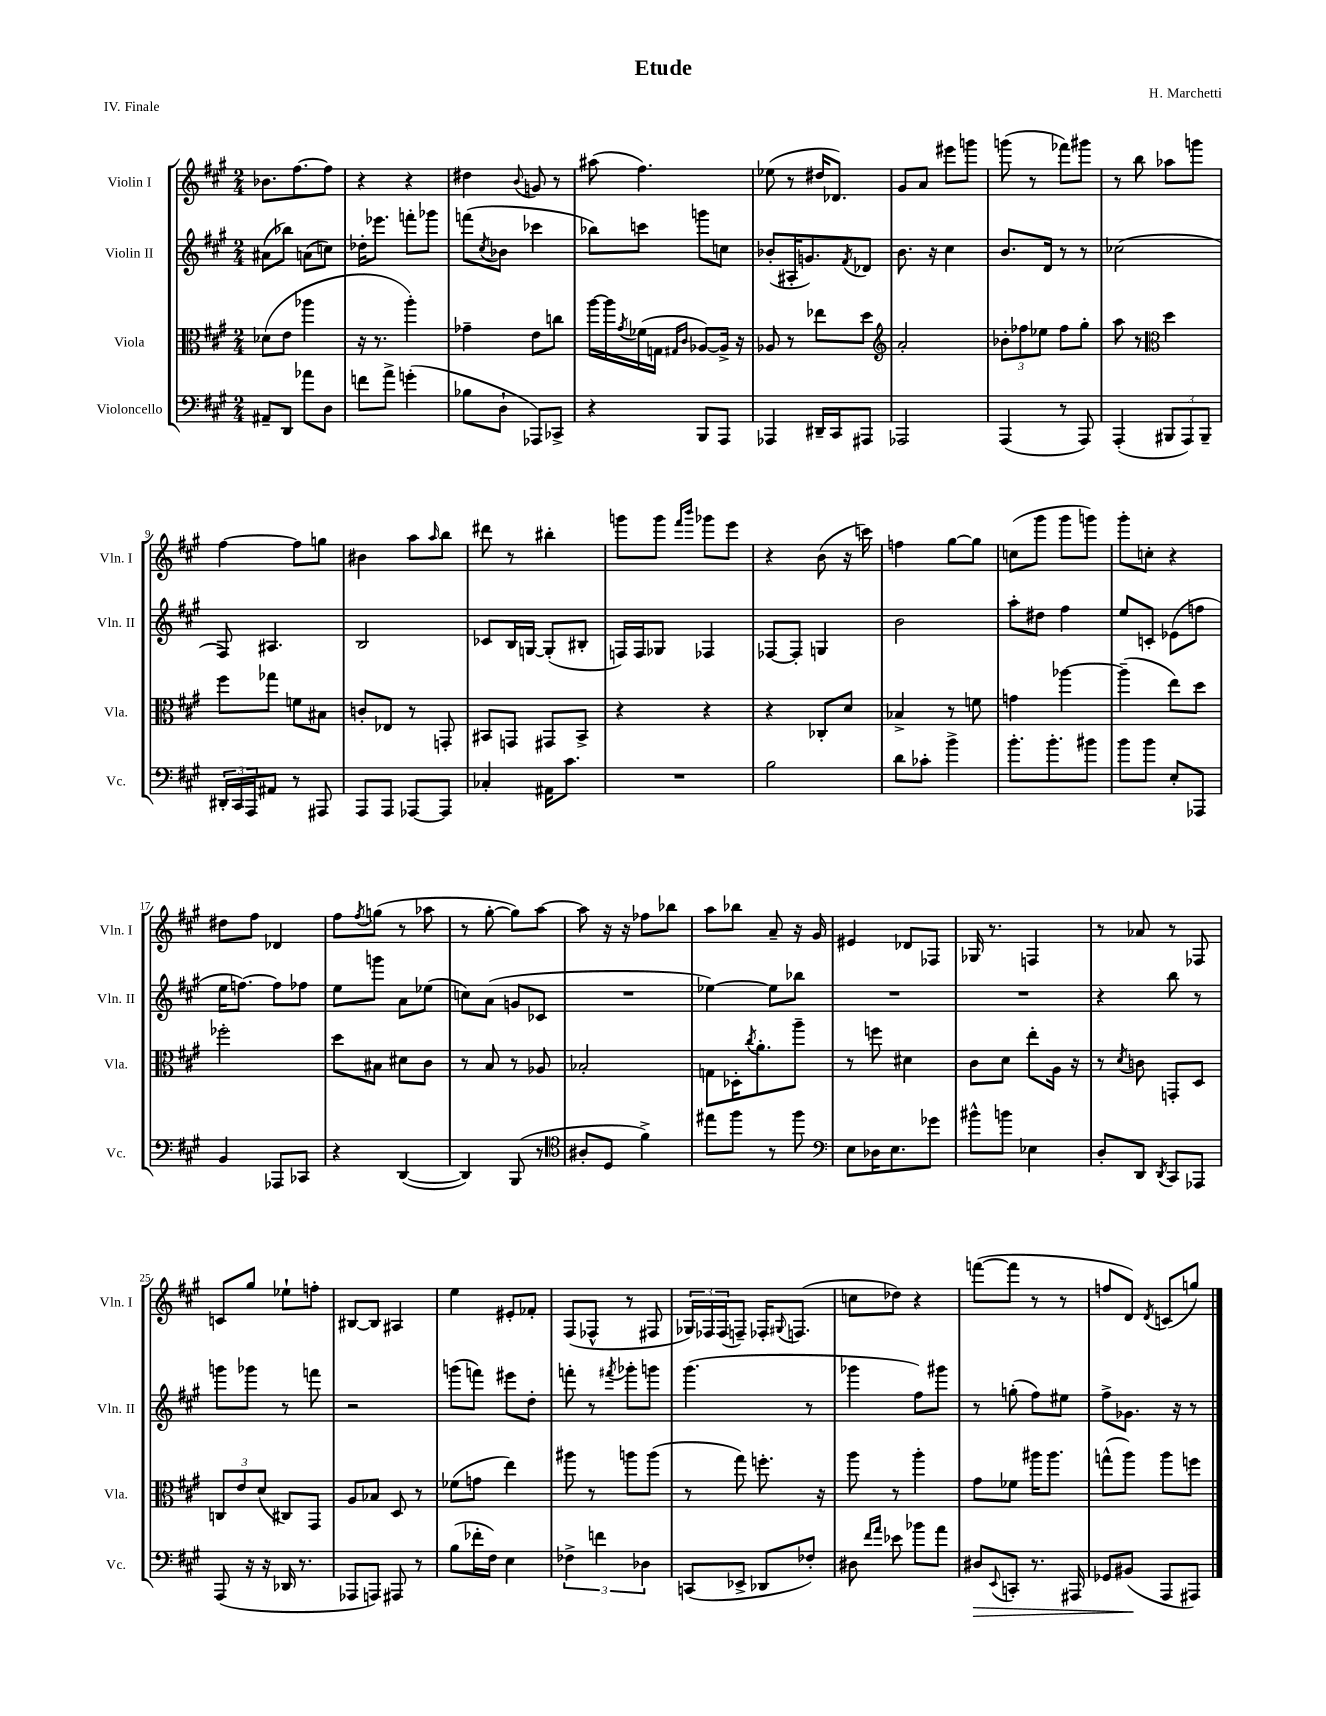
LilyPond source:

\header { title = "Etude" composer = "H. Marchetti" piece = "IV. Finale" }
<<
\new StaffGroup <<
\new Staff = "s0" \with { instrumentName = "Violin I" shortInstrumentName = "Vln. I" } {
    \clef treble \key a \major \numericTimeSignature \time 2/4
    bes'8. fis''8.~ fis''8 |
    r4 r4 |
    dis''4 \appoggiatura { b'8 } g'8 r8 |
    ais''8( fis''4.) |
    ees''8( r8 dis''16 des'8.) |
    gis'8 a'8 eis'''8 g'''8 |
    g'''8( r8 fes'''8) gis'''8 |
    r8 b''8 aes''8 g'''8 |
    fis''4~ fis''8 g''8 |
    bis'4 a''8 \grace { a''16 } b''8 |
    dis'''8 r8 bis''4-. |
    g'''8 g'''8 \grace { fis'''16 b'''16 } ges'''8 e'''8 |
    r4 b'8( r16 c'''16) |
    f''4 gis''8~ gis''8 |
    c''8( gis'''8 gis'''8 g'''8) |
    gis'''8-. c''8-. r4 |
    dis''8 fis''8 des'4 |
    fis''8 \acciaccatura { fis''8 } g''8( r8 aes''8 |
    r8 gis''8~-. gis''8) a''8~ |
    a''8 r16 r16 fes''8 bes''8 |
    a''8 bes''8 a'8-- r16 gis'16 |
    eis'4 des'8 fes8 |
    ges16 r8. f4 |
    r8 aes'8 r8 fes8 |
    c'8 gis''8 ees''8-! f''8-. |
    bis8~ bis8 ais4 |
    e''4 eis'8-. fes'8-. |
    fis8( fes8-^ r8 fis8 |
    \tuplet 3/2 { ges16) fes16 fes16( } f8--) fes16-. \appoggiatura { gis8 } f8.( |
    c''8 des''8) r4 |
    f'''8~( f'''8 r8 r8 |
    f''8 d'8) \acciaccatura { d'8 } c'8( g''8) \bar "|." |
}
\new Staff = "s1" \with { instrumentName = "Violin II" shortInstrumentName = "Vln. II" } {
    \clef treble \key a \major \numericTimeSignature \time 2/4
    ais'8( bes''8) a'8( c''8) |
    des''16-. ees'''8. f'''8-. ges'''8 |
    f'''8( \acciaccatura { cis''8 } bes'8 ces'''4 |
    bes''8) c'''8 g'''8 c''8 |
    bes'8-.( ais16-. g'8.) \acciaccatura { fis'8 } des'8 |
    b'8. r16 cis''4 |
    b'8. d'16 r8 r8 |
    ces''2( |
    fis8) ais4. |
    b2 |
    ces'8 b16 g16~ g8-.( bis8-. |
    f16) f16 ges8 fes4 |
    fes8~ fes8-. g4 |
    b'2 |
    a''8-. dis''8 fis''4 |
    e''8 c'8-. ees'8( f''8 |
    e''16 f''8.~) f''8 fes''8 |
    e''8 g'''8 a'8 ees''8( |
    c''8) a'8( g'8 ces'8 |
    R2 |
    ees''4~) ees''8 bes''8 |
    R2 |
    R2 |
    r4 b''8 r8 |
    g'''8 ges'''8 r8 f'''8 |
    r2 |
    g'''8( f'''8) eis'''8 d''8-. |
    f'''8-. r8 \acciaccatura { fis'''8 } ges'''8-. g'''8 |
    gis'''4.( r8 |
    ges'''4 fis''8) gis'''8 |
    r8 g''8-.( fis''8) eis''8 |
    fis''8-> ges'8. r16 r8 \bar "|." |
}
\new Staff = "s2" \with { instrumentName = "Viola" shortInstrumentName = "Vla." } {
    \clef alto \key a \major \numericTimeSignature \time 2/4
    des'8( e'8 aes''4 |
    r16 r8. a''4-.) |
    ges'4-- e'8 c''8 |
    a''16~ a''16 \acciaccatura { gis'8 } fes'16( g16 \grace { gis16 cis'16 } aes8~) aes16-> r16 |
    aes8 r8 ees''8 d''8 |
    \clef treble a'2-. |
    \tuplet 3/2 { bes'8-. fes''8 ees''8 } fes''8 gis''8-. |
    a''8 r8 \clef alto d''4 |
    fis''8 ges''8 f'8 bis8 |
    c'8-. ees8 r8 g,8-. |
    bis,8 g,8 gis,8 bis,8-> |
    r4 r4 |
    r4 ces8-. d'8 |
    bes4-> r8 f'8 |
    g'4 aes''4~ |
    aes''4--( e''8) d''8 |
    fes''2-. |
    d''8 bis8 dis'8 cis'8 |
    r8 b8 r8 aes8 |
    bes2-. |
    g8 des16-. \acciaccatura { cis''8 } a'8.-. a''8-- |
    r8 f''8 dis'4 |
    cis'8 d'8 e''8-. a16 r16 |
    r8 \acciaccatura { d'8 } c'8 g,8-. d8 |
    \tuplet 3/2 { c8 e'8 d'8( } cis8) gis,8 |
    a8 bes8 d8 r8 |
    fes'8( g'8 e''4) |
    ais''8 r8 a''8 a''8( |
    r8 gis''8) f''8.-. r16 |
    a''8 r8 a''4-. |
    gis'8 fes'8 ais''16 ais''8. |
    g''8-^( a''8) a''8 f''8 \bar "|." |
}
\new Staff = "s3" \with { instrumentName = "Violoncello" shortInstrumentName = "Vc." } {
    \clef bass \key a \major \numericTimeSignature \time 2/4
    ais,8-- d,8 aes'8 d8 |
    f'8 a'8-> g'4-.( |
    bes8 d8-! aes,,8) ces,8-> |
    r4 b,,8 a,,8 |
    aes,,4 dis,16-- cis,16 ais,,8 |
    aes,,2 |
    a,,4( r8 a,,8) |
    a,,4-.( \tuplet 3/2 { bis,,8 a,,8) bis,,8-- } |
    \tuplet 3/2 { dis,16-. cis,16 a,,16 } ais,8 r8 ais,,8 |
    a,,8 a,,8 aes,,8~ aes,,8 |
    ces4-. ais,16 cis'8. |
    R2 |
    b2 |
    d'8 ces'8-. b'4-> |
    b'8.-. b'8.-. bis'8 |
    b'8 b'8 e8-. aes,,8 |
    b,4 aes,,8 ces,8 |
    r4 d,4~( |
    d,4) b,,8( r8 |
    \clef tenor ais8-. d8 fis'4->) |
    eis''8 fis''8 r8 fis''8 |
    \clef bass e8 des16 e8. ges'8 |
    bis'8-^ b'8 ees4 |
    d8-. d,8 \acciaccatura { d,8 } cis,8 aes,,8 |
    a,,8( r16 r16 des,16 r8. |
    aes,,8 a,,8) ais,,8 r8 |
    b8( fes'16-. fis16) e4 |
    \tuplet 3/2 { fes4-> f'4 des4 } |
    c,8( ees,8-> des,8 fes8-.) |
    dis8 \grace { fis'16 a'16 } ees'8 bes'8 a'8 |
    dis8\> \appoggiatura { e,8 } c,8-. r8. ais,,16 |
    ges,8 bis,8\!( a,,8 ais,,8) \bar "|." |
}
>>
>>
